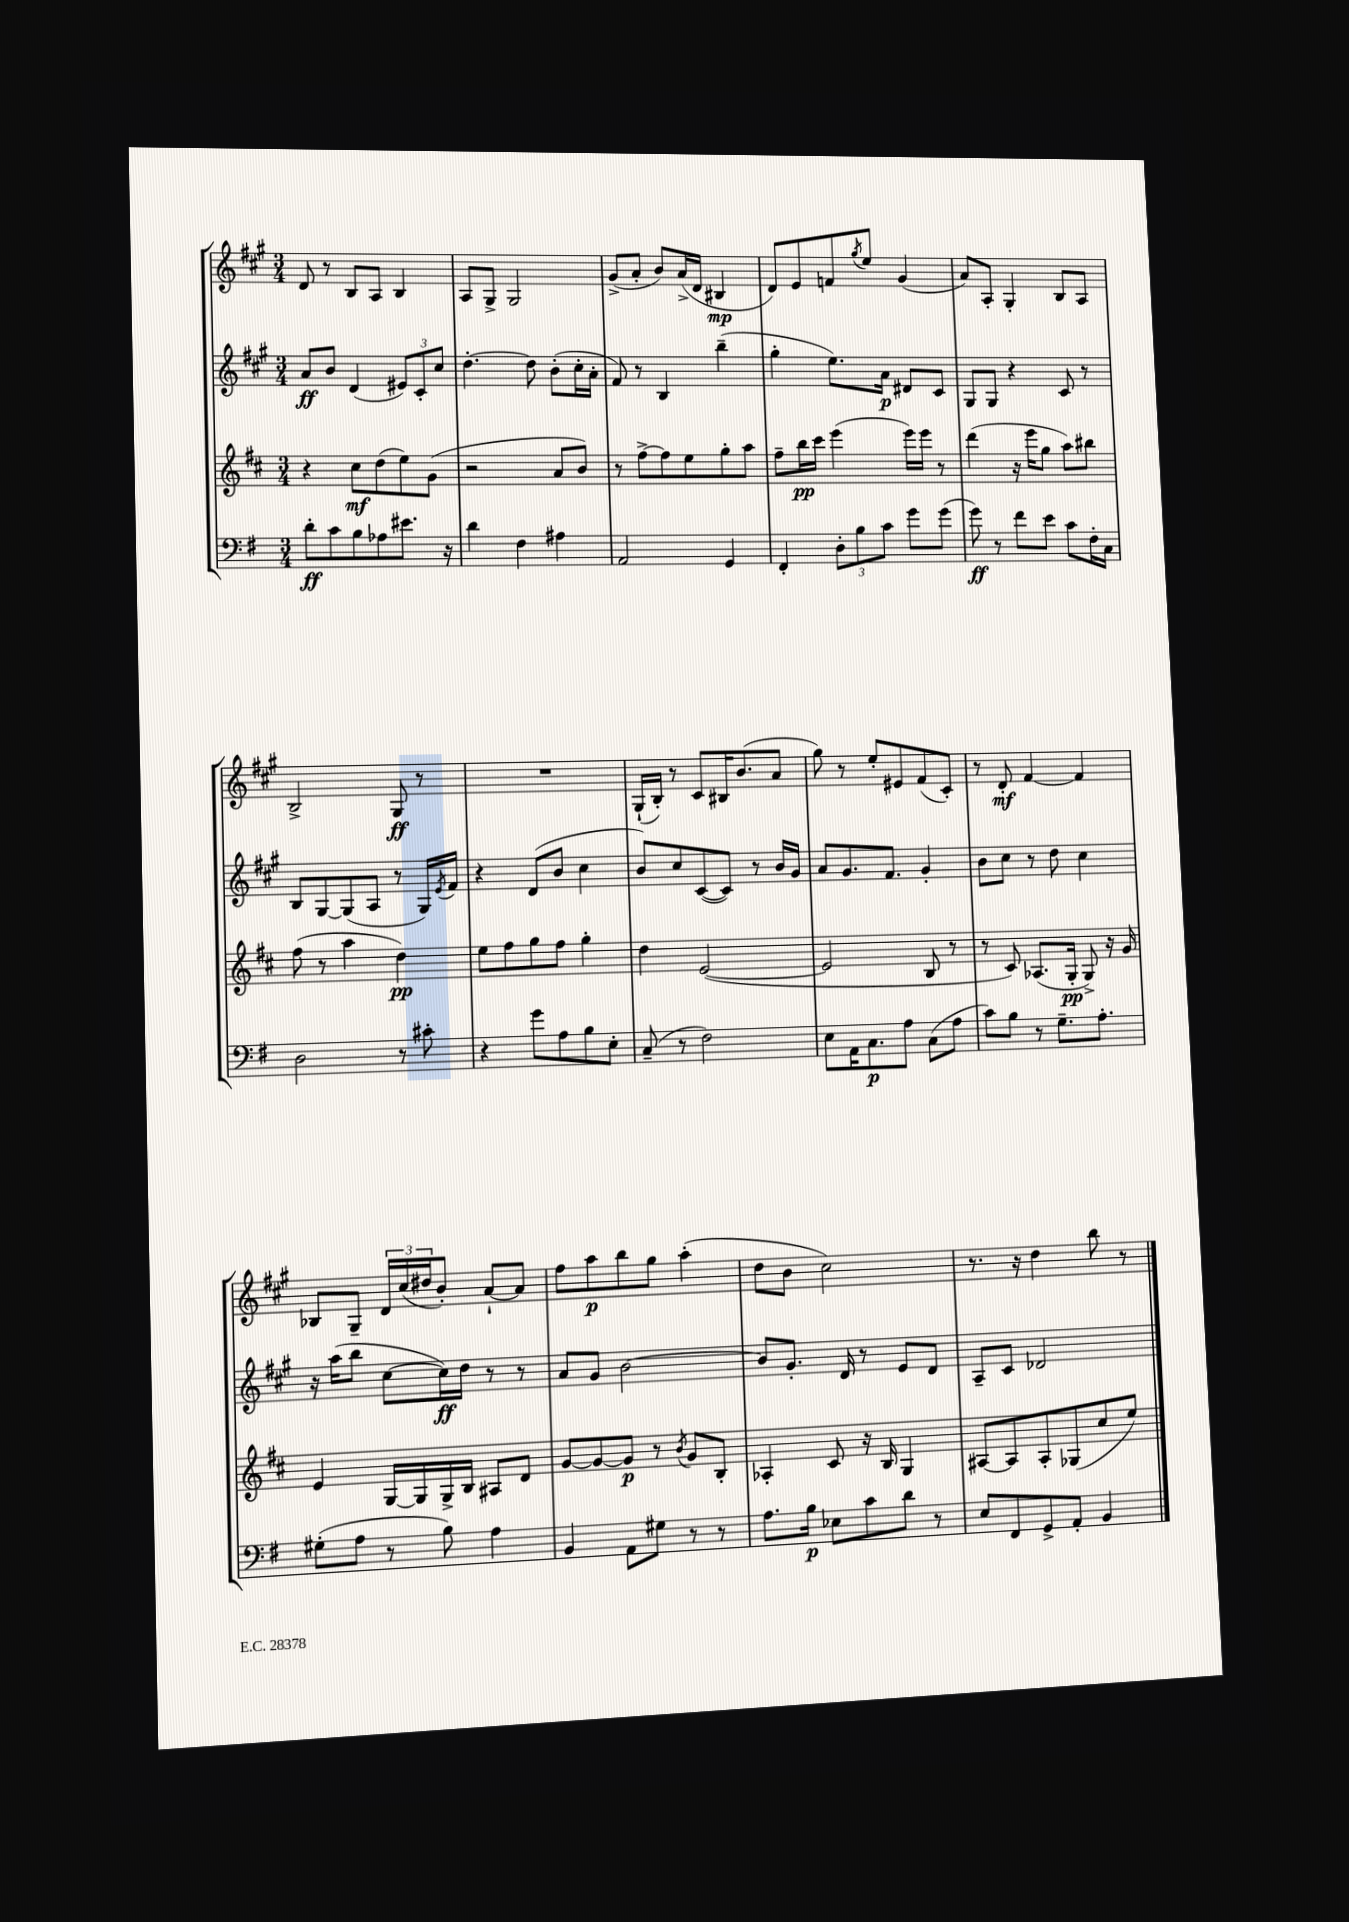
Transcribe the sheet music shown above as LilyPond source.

<<
\new StaffGroup <<
\new Staff = "s0" {
    \clef treble \key a \major \numericTimeSignature \time 3/4
    d'8 r8 b8 a8 b4 |
    a8 gis8-> gis2 |
    gis'8->( a'8-. b'8) a'16->( d'16 bis4\mp |
    d'8) e'8 f'8 \acciaccatura { gis''8 } e''8 gis'4( |
    a'8) a8-. gis4-. b8 a8 |
    b2-> gis8\ff r8 |
    R2. |
    gis16-!( b16-.) r8 cis'8 bis16 b'8.( a'8 |
    gis''8) r8 e''8-. eis'8 fis'8( cis'8-.) |
    r8 d'8-.\mf fis'4~ fis'4 |
    bes8 gis8-- \tuplet 3/2 { d'16 cis''16( dis''16 } b'8-.) a'8~-! a'8 |
    fis''8 a''8\p b''8 gis''8 a''4-.( |
    d''8 b'8 cis''2) |
    r8. r16 d''4 b''8 r8 \bar "|." |
}
\new Staff = "s1" {
    \clef treble \key a \major \numericTimeSignature \time 3/4
    a'8\ff b'8 d'4( \tuplet 3/2 { eis'8) cis'8-. cis''8 } |
    d''4.~-. d''8 b'8-.( cis''16-. a'16-. |
    fis'8) r8 b4 b''4--( |
    gis''4-. e''8.) a'16\p dis'8 cis'8 |
    gis8 gis8 r4 cis'8 r8 |
    b8 gis8~ gis8( a8 r8 gis16) \acciaccatura { e'8 } fis'16 |
    r4 d'8( b'8 cis''4 |
    b'8) cis''8 cis'8~( cis'8) r8 b'16 gis'16 |
    a'8 gis'8. fis'8. gis'4-. |
    b'8 cis''8 r8 d''8 cis''4 |
    r16 a''16( b''8 cis''8~ cis''16\ff) d''16 r8 r8 |
    a'8 gis'8 b'2~ |
    b'8 gis'8.-. d'16 r8 e'8 d'8 |
    a8-- cis'8 des'2 \bar "|." |
}
\new Staff = "s2" {
    \clef treble \key d \major \numericTimeSignature \time 3/4
    r4 cis''8\mf d''8( e''8) g'8( |
    r2 a'8 b'8) |
    r8 fis''8~-> fis''8 e''8 g''8-. a''8 |
    fis''8-- b''16\pp cis'''16 e'''4( e'''16) e'''16 r8 |
    d'''4( r16 e'''16 g''8 a''8) bis''8 |
    fis''8( r8 a''4 d''4\pp) |
    e''8 fis''8 g''8 fis''8 g''4-. |
    d''4 e'2~( |
    e'2 b8 r8 |
    r8 cis'8) aes8.( g16-.\pp g8->) r16 g'16 |
    e'4 g16~ g16 g16-> b16 ais8 d'8 |
    g'8~ g'8~ g'8\p r8 \acciaccatura { b'8 } g'8 b8-. |
    aes4-. cis'8 r16 b16 g4 |
    ais8~ ais8 ais8-. ges8( cis''8 e''8) \bar "|." |
}
\new Staff = "s3" {
    \clef bass \key g \major \numericTimeSignature \time 3/4
    d'8-.\ff c'8 b8 aes8 eis'8. r16 |
    d'4 fis4 ais4 |
    a,2 g,4 |
    fis,4-. \tuplet 3/2 { d8-. b8 c'8 } g'8 g'8( |
    g'8\ff) r8 fis'8 e'8 c'8 fis16-. c16 |
    d2 r8 cis'8-. |
    r4 g'8 a8 b8 e8-. |
    c8--( r8 fis2) |
    e8 a,16 c8.\p a8 c8( a8 |
    c'8) b8 r8 g8.-- a8.-. |
    gis8-.( a8 r8 b8) a4 |
    b,4 a,8 gis8 r8 r8 |
    a8. b16\p ees8 c'8 d'8 r8 |
    e8 fis,8 g,8-> a,8-. b,4 \bar "|." |
}
>>
>>
\layout { \context { \Score \remove "Bar_number_engraver" } }
